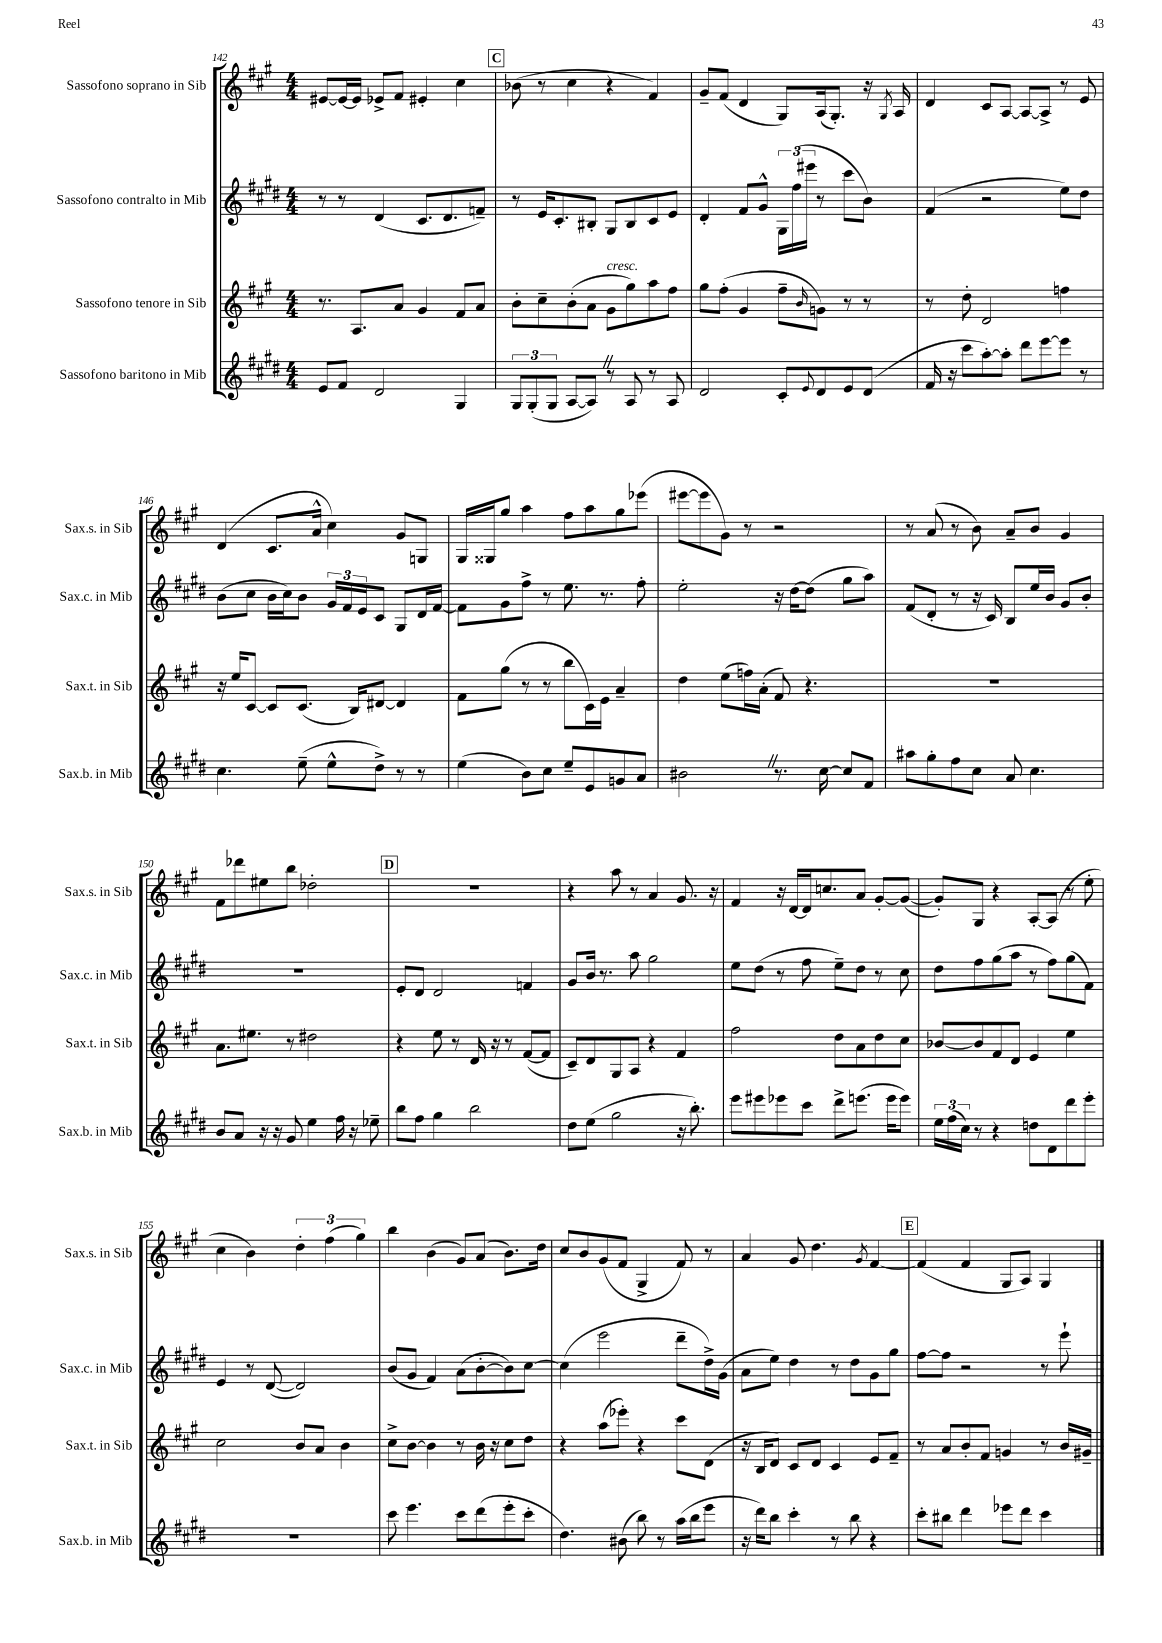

**kern	**kern	**kern	**kern
*staff4	*staff3	*staff2	*staff1
*clefG2	*clefG2	*clefG2	*clefG2
*k[f#c#g#d#]	*k[f#c#g#]	*k[f#c#g#d#]	*k[f#c#g#]
*M4/4	*M4/4	*M4/4	*M4/4
8e/L	8.r	8r	[8e#/L
8f#/J	.	8r	16e#/_L
.	8.A/L	.	16e#/]JJ
2d#/	.	(4d#/	8e-^/L
.	8a/J	.	8f#/J
.	4g#/	8.c#/L	4e#'/
.	.	8.d#/	.
4G#/	8f#/L	.	4cc#\
.	8a/J	8f~/J)	.
=	=	=	=
12G#/L	8b'\L	8r	(8b-\
(12G#'/	.	.	.
.	8cc#~\	16e/LK	8r
12G#/J	.	.	.
.	.	8.c#'/	.
[8A/L	(8b'\	.	4cc#\
8A/]J)	8a\J	8B#'/J	.
8r	8g#\L	8G#/L	4r
8A/	8gg#\)	8B#/	.
8r	8aa\	8c#/	4f#/)
8A/	8ff#\J	8e/J	.
=	=	=	=
2d#/	8gg#\L	4d#'/	8g#~/L
.	(8ff#'\J	.	(8f#/J
.	4g#/	8f#/L	4d/
.	.	8g#^^/J	.
8c#'/L	8ff#~\L	24G#\LL	8G#/L)
.	.	(24ff#\	.
.	.	24eee#\JJ	.
8qqe/	16qqb/	.	.
8d#/	8g\J)	8r	(16A/k
.	.	.	8.G#'/J)
8e/	8r	8ccc#\L	.
(8d#/J	8r	8b\J)	16r
.	.	.	8qG#/
.	.	.	16A/
=	=	=	=
16f#/	8r	(4f#/	4d/
16r	.	.	.
8ccc#\L	8dd'\	.	.
[8aa'\)	2d/	2r	8c#/L
8aa'\]J	.	.	[8A/J
8ddd#\L	.	.	8A/_L
[8eee\	.	.	8A^/]J
8eee\]J	4ff\	8ee\L)	8r
8r	.	8dd#\J	8e/
=	=	=	=
4.cc#\	16r	(8b\L	(4d/
.	16ee/LK	.	.
.	[8c#/J	8cc#\J	.
.	8c#/]L	16b\LL	8.c#/L
.	.	16cc#\J)	.
(8ee~\	(8.c#/J	8b\J	.
.	.	.	16a^^/Jk
8ee^^\L	.	24g#/LL	4cc#\)
.	.	24f#/	.
.	16B/LK)	.	.
.	.	24e/J	.
8dd#^\J)	[8d#/J	8c#/J	.
8r	4d#/]	8G#/L	8g#/L
8r	.	16d#/L	8G/J
.	.	[16f#/JJ	.
=	=	=	=
(4ee\	8f#\L	8f#\]L	16G#/LL
.	.	.	16G##/J
.	(8gg#\J	8g#\	8gg#/J
8b\L)	8r	8ff#^\J	4aa\
8cc#\J	8r	8r	.
8ee~/L	8bb\L	8.ee\	8ff#\L
8e/	16c#\L)	.	8aa\
.	16e\JJ	8.r	.
8g/	4a~/	.	8gg#\
8a/J	.	8ff#'\	(8eee-\J
=	=	=	=
2b#\	4dd\	2ee'\	[8eee#\L
.	.	.	8eee#\]
.	(8ee\L	.	8g#\J)
.	16ff\L)	.	8r
.	(16a'\JJ	.	.
8.r	8f#/)	16r	2r
.	.	[16dd#\LK	.
.	4.r	(8dd#\]J	.
[16cc#\	.	.	.
8cc#/]L	.	8gg#\L	.
8f#/J	.	8aa\J)	.
=	=	=	=
8aa#\L	1r	(8f#/L	8r
8gg#'\	.	8d#'/J	(8a/
8ff#\	.	8r	8r
8cc#\J	.	16r	8b\)
.	.	16c#/)	.
8a/	.	8B/L	8a~/L
4.cc#\	.	16ee/L	8b/J
.	.	16b/JJ	.
.	.	8g#/L	4g#/
.	.	8b'/J	.
=	=	=	=
8b/L	8.a\L	1r	8f#\L
8a/J	.	.	8ddd-\
.	8.ee#\J	.	.
16r	.	.	8ee#\
16r	.	.	.
8g#/	8r	.	8bb\J
4ee\	2dd#\	.	2dd-'\
16ff#\	.	.	.
16r	.	.	.
8ee-~\	.	.	.
=	=	=	=
8bb\L	4r	8e'/L	1r
8ff#\J	.	8d#/J	.
4gg#\	8ee\	2d#/	.
.	8r	.	.
2bb\	16d/	.	.
.	16r	.	.
.	8r	.	.
.	([8f#/L	4f/	.
.	8f#/]J	.	.
=	=	=	=
8dd#\L	8c#~/L)	8g#/L	4r
(8ee\J	8d/	16b/Jk	.
.	.	8.r	.
2gg#\	8G#/	.	8aa\
.	8A/J	8aa\	8r
.	4r	2gg#\	4a/
16r	4f#/	.	8.g#/
8.bb'\)	.	.	.
.	.	.	16r
=	=	=	=
8eee\L	2ff#\	8ee\L	4f#/
8eee#\	.	(8dd#\J	.
8eee-\	.	8r	16r
.	.	.	[16d/LL
8ccc#\J	.	8ff#\	16d/]J
.	.	.	8.cc/
8ddd#^\L	8dd\L	8ee~\L)	.
(8.eee\J	8a\	8dd#\J	8a/J
.	8dd\	8r	[8g#'/L
16eee\LK	.	.	.
8eee\J)	8cc#\J	8cc#\	(8g#/_J
=	=	=	=
24ee\LL	[8b-/L	8dd#\L	8g#'/]L)
(24ff#\	.	.	.
24cc#\JJ)	.	.	.
8r	8b-/]	8ff#\	8G#/J
4r	8f#/	(8gg#\	4r
.	8d/J	8aa\J	.
8dd\L	4e/	8r	[8A'/L
8d#\	.	8ff#\L)	(8A/]J
8ddd#\	4ee\	(8gg#\	8r
8eee'\J	.	8f#\J)	8ee'\
=	=	=	=
1r	2cc#\	4e/	4cc#\
.	.	8r	4b\)
.	.	([8d#/	.
.	8b/L	2d#/])	6dd'\
.	8a/J	.	.
.	.	.	(6ff#\
.	4b\	.	.
.	.	.	6gg#\)
=	=	=	=
8ccc#\	8cc#^\L	(8b/L	4bb\
4.eee\	[8b\J	8g#/J	.
.	4b\]	4f#/)	(4b\
8ccc#\L	8r	(8a\L	8g#/L)
(8ddd#\	16b\	[8b'\	(8a/J
.	16r	.	.
8eee'\	8cc#\L	8b\])	8.b\L)
8ccc#'\J	8dd\J	[8cc#\J	.
.	.	.	16dd\Jk
=	=	=	=
4.dd#\)	4r	(4cc#\]	8cc#/L
.	.	.	8b/
.	(8aa\L	2eee\	(8g#/
(8b#\	8eee-'\J)	.	8f#/J
8bb\)	4r	.	4G#^/
8r	.	.	.
(16aa\LL	8ccc#\L	8ddd#~\L	8f#/)
16bb\J	.	.	.
8eee\J	(8d\J	16dd#^\L)	8r
.	.	(16g#\JJ	.
=	=	=	=
16r	16r	8a\L	4a/
16ddd#\LK)	16B/LK	.	.
8bb\J	8d/J)	8ee\J)	.
4ccc#'\	8c#/L	4dd#\	8g#/
.	8d/J	.	4.dd\
8r	4c#/	8r	.
8bb\	.	8dd#\L	.
.	.	.	8qg#/
4r	8e/L	8g#\	[4f#/
.	8f#~/J	8gg#\J	.
=	=	=	=
8ccc#'\L	8r	[8ff#\L	(4f#/]
8bb#\J	8a/L	8ff#\]J	.
4ddd#\	8b'/	2r	4f#/
.	8f#/J	.	.
8eee-\L	4g/	.	8G#/L
8ddd#\J	.	.	8A/J)
4ccc#\	8r	8r	4G#/
.	16b/LL	8eee`\	.
.	16g#~/JJ	.	.
==	==	==	==
*-	*-	*-	*-
